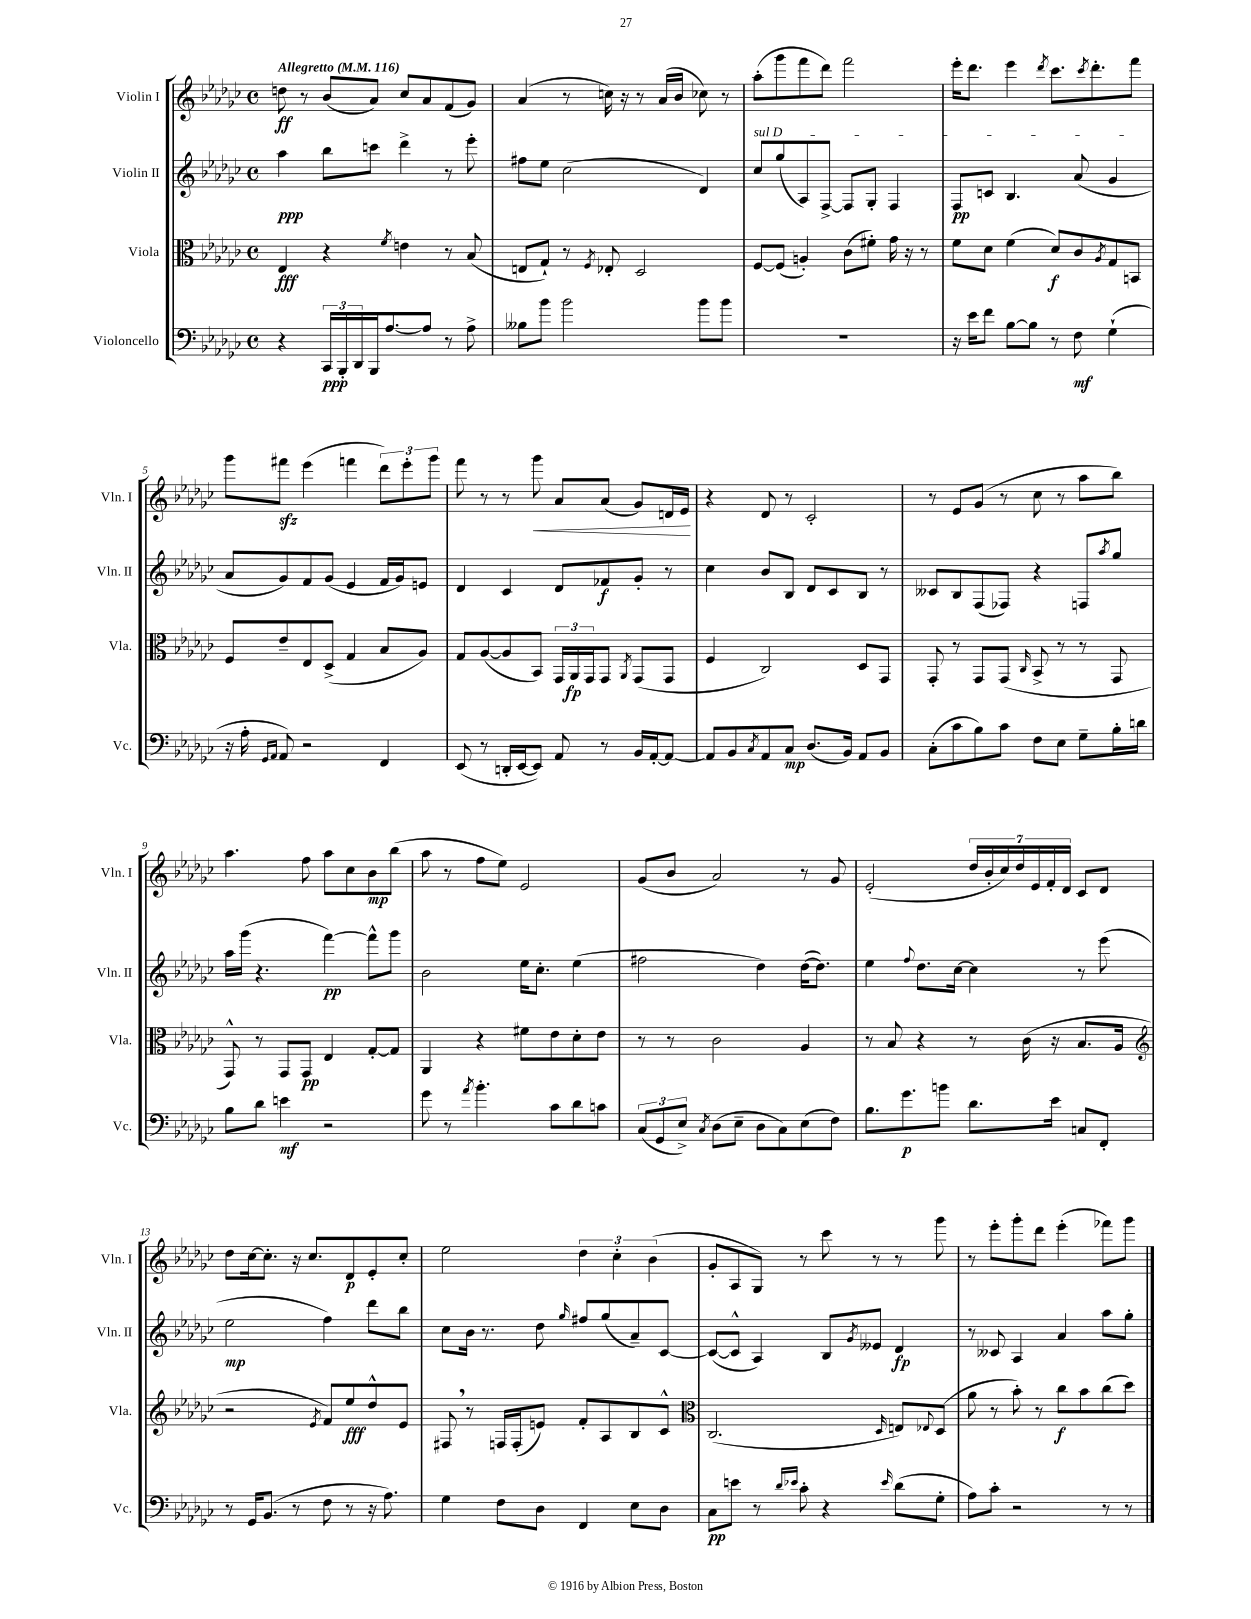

**kern	**kern	**kern	**kern
*staff4	*staff3	*staff2	*staff1
*clefF4	*clefC3	*clefG2	*clefG2
*k[b-e-a-d-g-c-]	*k[b-e-a-d-g-c-]	*k[b-e-a-d-g-c-]	*k[b-e-a-d-g-c-]
*M4/4	*M4/4	*M4/4	*M4/4
*met(c)	*met(c)	*met(c)	*met(c)
*MM116	*MM116	*MM116	*MM116
4r	4E-	4aa-	8dd
.	.	.	8r
24CC-	4r	8bb-	(8b-
24BBB-'	.	.	.
24DD-	.	.	.
16BBB-	.	8ccc	8a-)
[8.A-	.	.	.
.	8qf	.	.
.	4e	4ddd-^	8cc-
8A-]	.	.	8a-
8r	8r	8r	(8f
8A-^	(8B-	8eee-'	8g-)
=	=	=	=
8B--	8E	8ff#	(4a-
8b-	8G-`)	8ee-	.
2b-	8r	(2cc-	8r
.	8qF	.	.
.	8E-'	.	16cc)
.	.	.	16r
.	2D-	.	8r
.	.	.	(16a-
.	.	.	16b-
8b-	.	4d-)	8cc-)
8b-	.	.	8r
=	=	=	=
1r	[8F	8cc-	(8aa-'
.	(8F]	(8gg-	8ggg-
.	4A')	8A-)	8fff
.	.	[8F^	8ddd-)
.	(8c-	8F]	2fff
.	8f#')	8G-'	.
.	16g-	4F	.
.	16r	.	.
.	8r	.	.
=	=	=	=
16r	8f	8F	16eee-'
16e-	.	.	8.ddd-
8f	8d-	8c	.
[8B-	(4f	4.B-	4eee-
8B-]	.	.	.
.	.	.	8qddd-
8r	8d-)	.	8.ccc-
8F	8c-	(8a-	.
.	.	.	8qccc-
.	.	.	8.ddd-'
.	8qA-	.	.
(4G-`	8G-	4g-	.
.	8BB	.	8fff
=	=	=	=
16r	8F	8a-	8ggg-
16A-'	.	.	.
16qqGG-	.	.	.
16qqAA-	.	.	.
8AA-)	8e-~	8g-)	8fff#
2r	8E-	8f	(4eee-
.	(8D-^	(8g-	.
.	4G-	4e-	4fff
4FF	8B-	16f	12ddd-)
.	.	16g-)	.
.	.	.	12eee-'
.	8A-)	8e	.
.	.	.	12ggg-
=	=	=	=
(8EE-	8G-	4d-	8fff
8r	([8A-	.	8r
16DD'	8A-]	4c-	8r
[16EE-	.	.	.
8EE-])	8BB-)	.	8ggg-
8AA-	24GG-	8d-	8a-
.	24AA-	.	.
.	24GG-	.	.
8r	8GG-	8f-	(8a-
.	8qAA-	.	.
16BB-	(8GG-	8g-'	8g-)
[16AA-'	.	.	.
8AA-_	8GG-	8r	16d
.	.	.	16e-
=	=	=	=
8AA-]	4F	4cc-	4r
8BB-	.	.	.
8qC-	.	.	.
8AA-	2C-)	8b-	8d-
8C-	.	8B-	8r
(8.D-	.	8d-	2c-'
.	.	8c-	.
16BB-)	.	.	.
8AA-	8D-	8B-	.
8BB-	8GG-	8r	.
=	=	=	=
(8C-'	8GG-'	8c--	8r
8c-	8r	8B-	8e-
8B-)	8GG-	(8F	(8g-
8c-	(8GG-	8F-)	8r
.	16qqC-	.	.
8F	8BB-^	4r	8cc-
8E-	8r	.	8r
8G-~	8r	8F	8aa-
.	.	8qaa-	.
16B-'	8GG-	8gg-	8bb-)
16d	.	.	.
=	=	=	=
8B-	8GG-^^)	16aa-	4.aa-
.	.	(16ggg-	.
8d-	8r	4.r	.
4e	8GG-	.	.
.	8GG-	.	8ff
2r	4E-	[4fff)	8aa-
.	.	.	8cc-
.	[8G-'	8fff^^]	8b-
.	8G-]	8ggg-	(8bb-
=	=	=	=
8g-	4AA-	2b-	8aa-
8r	.	.	8r
8qa-	.	.	.
4.b-'	4r	.	8ff
.	.	.	8ee-)
.	8f#	16ee-	2e-
.	.	8.cc-'	.
8c-	8e-	.	.
8d-	8d-'	(4ee-	.
8c	8e-	.	.
=	=	=	=
(12C-	8r	2ff#	(8g-
12GG-	.	.	.
.	8r	.	8b-
12E-^)	.	.	.
8qC-	.	.	.
(8D-	2c-	.	2a-)
8E-~	.	.	.
8D-	.	4dd-)	.
8C-)	.	.	.
(8E-	4A-	([16dd-	8r
.	.	8.dd-])	.
8F)	.	.	8g-
=	=	=	=
8.B-	8r	4ee-	(2e-'
.	8B-	.	.
8.g-	.	.	.
.	.	8qqff	.
.	4r	8.dd-	.
8b	.	.	.
.	.	[16cc-	.
8.d-	8r	4cc-]	28dd-
.	.	.	28b-'
.	.	.	28cc-)
.	.	.	28dd-
.	(16c-	.	.
.	.	.	28e-
.	.	.	28f'
16e-	16r	.	.
.	.	.	28d-
8C	8.B-	8r	8c-
8FF'	.	(8eee-	8d-
.	16A-	.	.
=	=	=	=
*	*clefG2	*	*
8r	2r	2ee-	8dd-
16GG-	.	.	[16cc-
(8.BB-	.	.	8.cc-']
8r	.	.	16r
.	.	.	8.cc-
.	8qe-	.	.
8F	8f)	4ff)	.
8r	8ee-	.	8d-
16r	8dd-^^	8ddd-	8e-'
8.A-)	.	.	.
.	8e-	8bb-	8cc-'
=	=	=	=
4G-	8F#	8cc-	2ee-
.	8r	16b-	.
.	.	8.r	.
8F	16F	.	.
.	(16F'	.	.
8D-	8e)	8dd-	.
.	.	16qqgg-	.
4FF	8f'	8ff#	6dd-
.	8A-	(8gg-	.
.	.	.	6cc-'
8E-	8B-	8a-~)	.
.	.	.	(6b-
8D-	8c-^^	[8c-	.
=	=	=	=
*	*clefC3	*	*
8C-	(2.C-	(8c-_	8g-'
8e	.	8c-^^]	8A-
8r	.	4A-)	8G-)
16qqd-	.	.	.
16qqe-	.	.	.
8c-'	.	.	8r
4r	.	8B-	8ccc-
.	.	8qg-	.
.	.	8e--	8r
16qqe-	16qqD-	.	.
(8d-	8E)	4d-	8r
.	8qqE-	.	.
8G-'	(8D-	.	8ggg-
=	=	=	=
8A-)	8a-	8r	8r
8c-'	8r	8c--	8eee-'
2r	8b-')	4A-	8ggg-'
.	8r	.	8ddd-
.	8cc-	4a-	(4eee-'
.	8b-	.	.
8r	(8cc-	8aa-	8fff-)
8r	8dd-)	8gg-'	8ggg-
==	==	==	==
*-	*-	*-	*-
